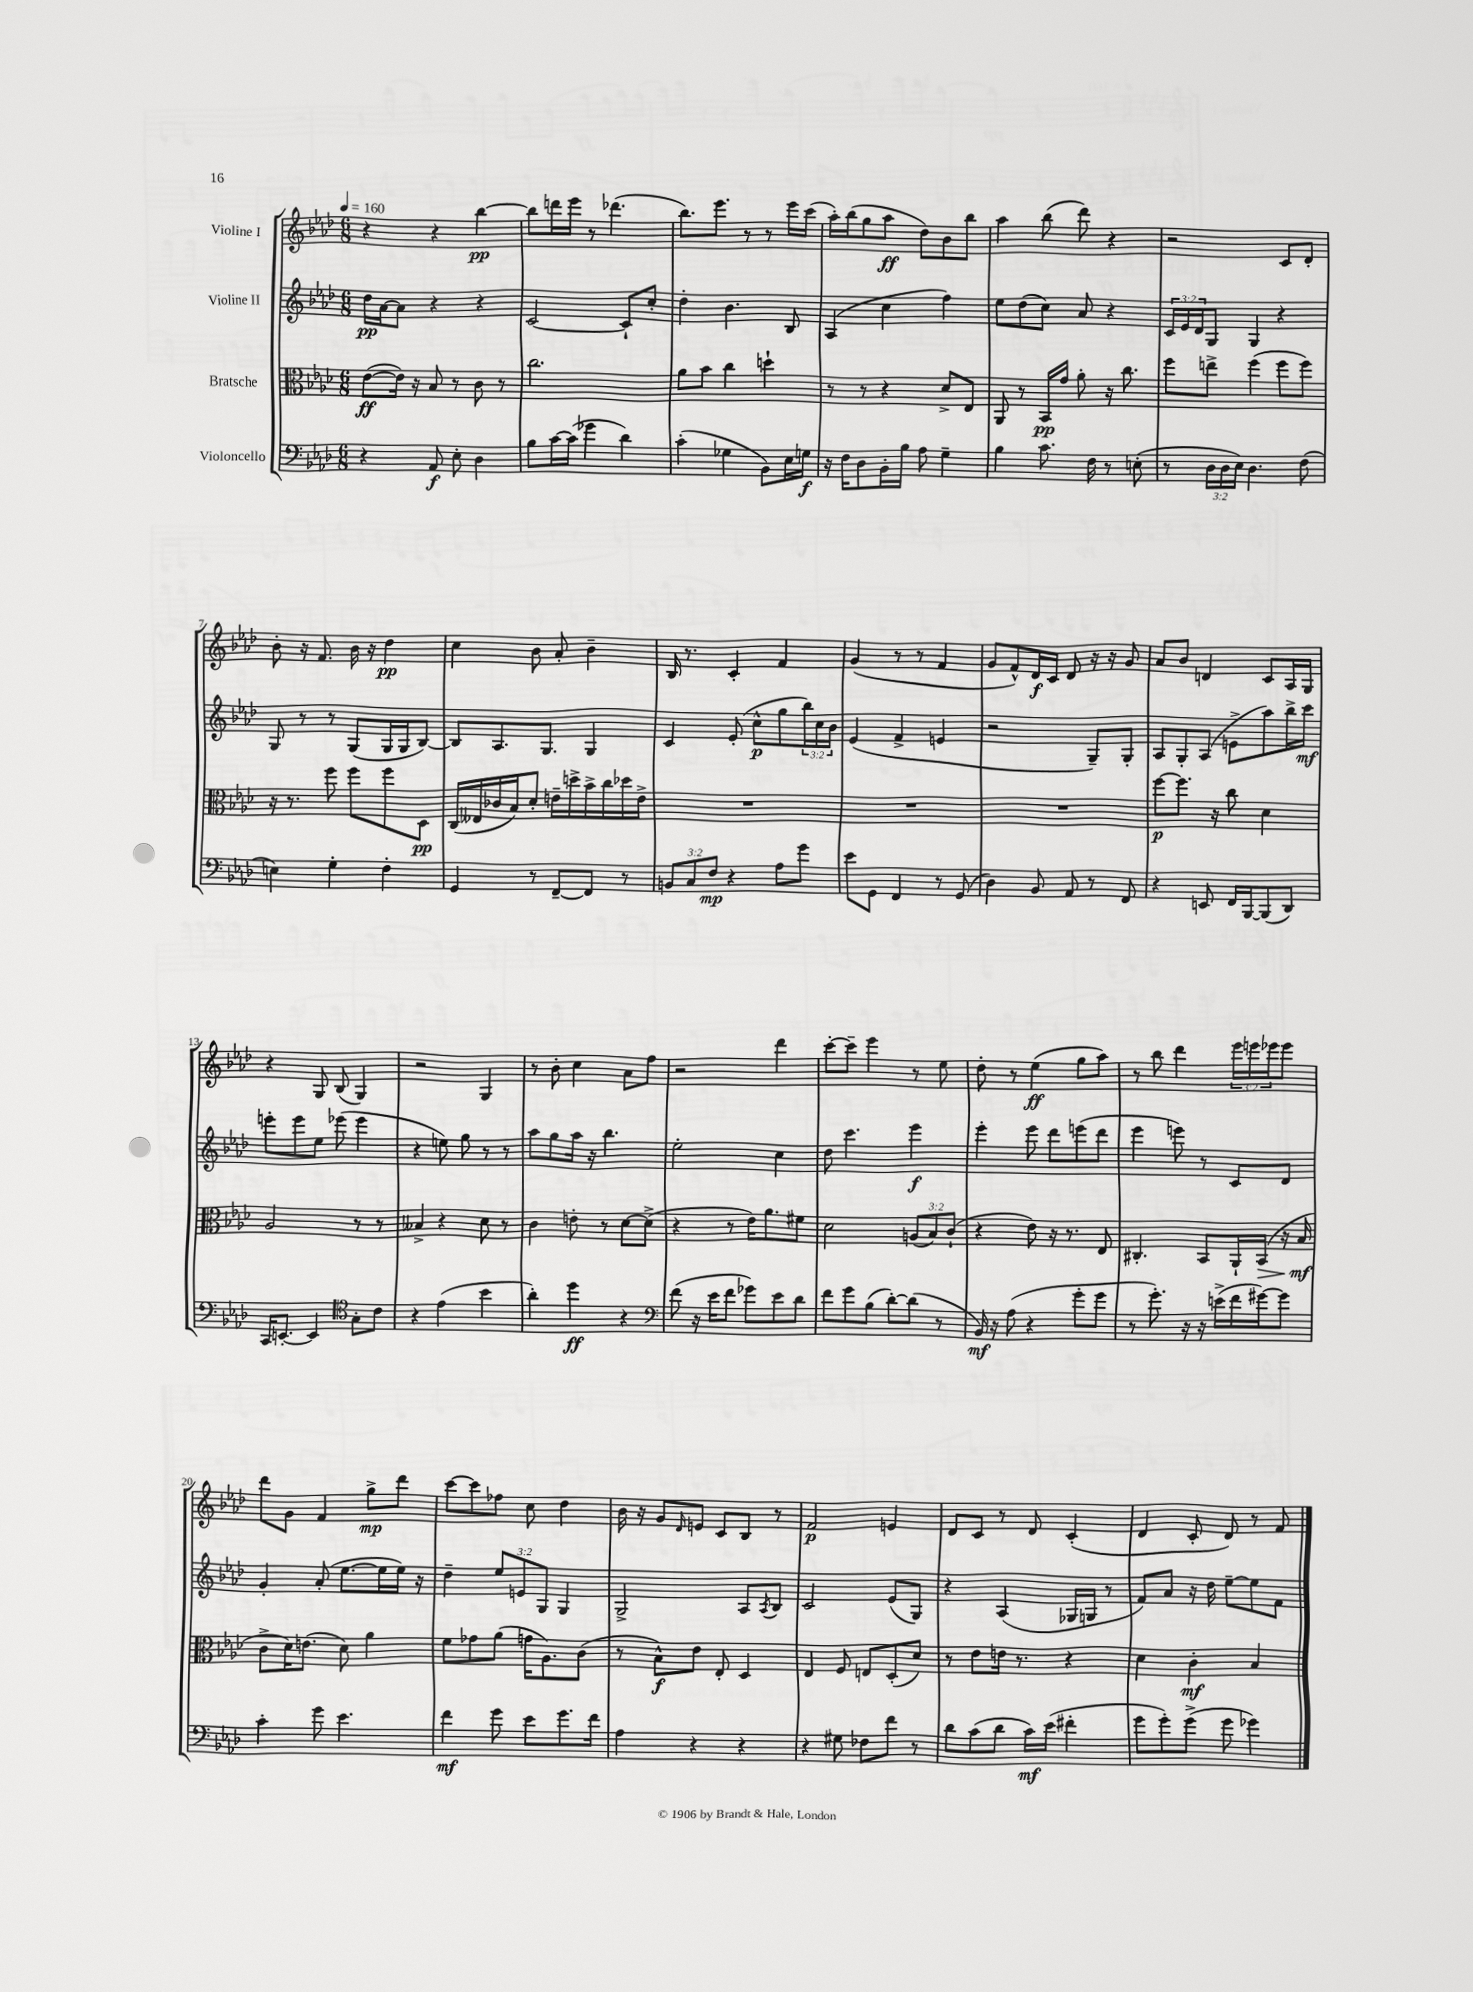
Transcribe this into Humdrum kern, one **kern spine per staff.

**kern	**kern	**kern	**kern
*staff4	*staff3	*staff2	*staff1
*clefF4	*clefC3	*clefG2	*clefG2
*k[b-e-a-d-]	*k[b-e-a-d-]	*k[b-e-a-d-]	*k[b-e-a-d-]
*M6/8	*M6/8	*M6/8	*M6/8
*MM160	*MM160	*MM160	*MM160
4r	([8e-\L	16dd-\LL	4r
.	.	[16a-\J	.
.	16e-\]Jk)	8a-\]J	.
.	16r	.	.
8AA-/	8B-/	4r	4r
8E-'\	8r	.	.
4D-\	8c\	4r	[4bb-\
.	8r	.	.
=	=	=	=
8B-\L	2.cc\	[2c/	8bb-\]L
[16c\L	.	.	16ddd\L
(16c\]JJ	.	.	16eee-\JJ
4g-\	.	.	8r
.	.	.	(4.ddd-\
4d-\)	.	8c`/]L	.
.	.	8cc'/J	.
=	=	=	=
(4c'\	8a-\L	4dd-'\	8.bb-\L)
.	8b-\J	.	.
.	.	.	8.eee-\J
4G-\	4cc\	4.b-\	.
.	.	.	8r
8BB-\L)	4dd`\	.	8r
16E-\L	.	8B-/	16eee-\LL
16G\JJ	.	.	(16ccc\JJ
=	=	=	=
16r	8r	(4A-/	16aa-'\LL)
16F\LK	.	.	(16bb-\J
8D-\	8r	.	8gg\
16BB-'\L	4r	4cc\	8aa-\J
16B-\JJ	.	.	.
8A-\	.	.	8dd-\L)
4G~\	8d-^/L	4ff\)	8b-\
.	8E-/J	.	8bb-\J
=	=	=	=
4B-\	8AA-/	8ee-\L	4aa-\
.	8r	(8dd-\	.
8.c\	16BB-/LL	8cc\J)	(8bb-\
.	16g/JJ	.	.
.	8a-'\	8a-/	8ddd-\)
16F\	.	.	.
8r	16r	4r	4r
.	8.cc\	.	.
(8E'\	.	.	.
=	=	=	=
8r	8ff\L	24c/LL	2r
.	.	24e-/	.
.	.	24d-/J	.
24D-\LL	8ee^\J	8G/J	.
24D-\	.	.	.
24E-\JJ)	.	.	.
4.D-\	(4ff\	4G/	.
.	8ff\L	4r	8c/L
(8F\	8ff\J)	.	8d-'/J
=	=	=	=
4E\)	16r	8G/	8b-'\
.	8.r	.	.
.	.	8r	16r
.	.	.	8.f/
4G'\	8ff\	8r	.
.	8ff\L	(8G/L	16b-\
.	.	.	16r
4F'\	8ff\	16G/L	4dd-\
.	.	16G/J	.
.	8D-\J	[8B-/J)	.
=	=	=	=
4GG/	(16C/LL	8B-/]L	4cc\
.	16E--/	.	.
.	16c-/	8.A-/	.
.	16B-/J)	.	.
8r	8d-'/J	.	8b-\
.	.	8.G/J	.
[8FF~/L	16e~\LL	.	8a-'/
.	16dd^\	.	.
8FF/]J	16b-^\	4G/	4b-~\
.	16cc\	.	.
8r	16dd-\	.	.
.	16e^\JJ	.	.
=	=	=	=
12BB/L	2.r	4c/	16B-/
.	.	.	8.r
12C/	.	.	.
12F/J	.	.	.
4r	.	(8e-'/	4c'/
.	.	8cc^^\L	.
8A-\L	.	8gg\	4f/
8g\J	.	24bb-\L)	.
.	.	24cc\	.
.	.	24b-\JJ	.
=	=	=	=
8e-\L	2.r	(4e-/	(4g/
8GG\J	.	.	.
4FF/	.	4f^/	8r
.	.	.	8r
8r	.	4e/	4f/
(8GG/	.	.	.
=	=	=	=
4D-\)	2.r	2r	8g/L
.	.	.	8f^^/)
8BB-/	.	.	16d-/L
.	.	.	16c/JJ
8AA-/	.	.	8d-/
8r	.	8G~/L)	16r
.	.	.	16r
8FF/	.	8G'/J	8g/
=	=	=	=
4r	[8ff\L	8A-/L	8a-/L
.	8.ff\]J	8G'/	8b-/J
8EE/	.	(8A-/J	4d/
.	16r	.	.
16FF/LL	8cc\	8e^\L	.
[16BBB-/J	.	.	.
(8BBB-/]	4d-\	8aa-\)	8c/L
8DD-/J)	.	16bb-^\L	16A-/L
.	.	16ccc\JJ	16G/JJ
=	=	=	=
16CC/LK	2A-/	8eee'\L	4r
[8.EE'/J	.	.	.
.	.	8eee\	.
4EE/]	.	8ee-\J	8G/
.	.	(8eee-\	(8B-/
*clefC4	*	*	*
8G'\L	8r	4eee-\	4G/)
8c\J	8r	.	.
=	=	=	=
4r	4B--^/	4r	2r
(4e-\	4r	8ee\)	.
.	.	8gg\	.
4b-\	8d-\	8r	4G/
.	8r	8r	.
=	=	=	=
4a-'\)	4c\	8aa-\L	8r
.	.	8gg\	8b-'\
4dd-\	8e'\	16aa-\Jk	4cc\
.	.	16r	.
.	8r	4.bb-\	.
4r	[8d-\L	.	8a-\L
.	(8d-^\]J	.	8ff\J
=	=	=	=
*clefF4	*	*	*
(8f\	4r	2ee-'\	2r
16r	.	.	.
16e-\LK	.	.	.
8f\J	8r	.	.
8g-\L)	16e-\LK)	.	.
.	8.a-\	.	.
8e-\	.	4cc\	4ddd-\
8d-\J	8f#\J	.	.
=	=	=	=
8f\L	2d-\	8dd-\	[8ccc'\L
8g\	.	4.ccc\	8ccc~\]J
(8B-\J	.	.	4eee-\
[8d-'\L)	.	.	.
(8d-\]J	(12A/L	4eee-\	8r
.	12B-/)	.	.
8r	.	.	8ee-\
.	(12c`/J	.	.
=	=	=	=
16BB-/)	4r	4eee-'\	8dd-'\
16r	.	.	.
(8A-\	.	.	8r
4r	8e-\)	8eee-\	(4ee-\
.	16r	8ddd-\L	.
.	8.r	.	.
8g'\L	.	(8eee\	8gg\L
8g\J	8E-/	8ddd-\J	8aa-\J)
=	=	=	=
8r	4.C#'/	4eee-\	8r
8.g'\)	.	.	8bb-\
.	.	8eee\)	4ddd-\
16r	.	.	.
16r	8BB-/L	8r	.
(16e^\LL	.	.	.
16f\	16AA-`/L	8c/L	24eee-\LL
.	.	.	24eee\
[16g#\J)	(16BB-/JJ	.	.
.	.	.	24eee-\J
8g#\]J	16r	8d-/J	8eee-\J
.	16B-/	.	.
=	=	=	=
4c'\	8c^\L	4g'/	8ddd-\L
.	16d-\K)	.	8g\J
.	(8.e\J	.	.
8g\	.	(8a-'/	4f/
4.e-\	8d-\)	[8.ee-\L	.
.	4a-\	.	8gg^\L
.	.	16ee-\]L	.
.	.	16ee-\JJ)	8ddd-\J
.	.	16r	.
=	=	=	=
4f\	8f\L	4dd-~\	[8ccc\L
.	8g-\	.	8ccc\]
8g\	(8a-\J	12ee-/L	8ff-\J
.	.	12e/	.
8e-\L	16g\LK	.	8cc\
.	.	12G/J	.
.	8.A-\)	.	.
8.g\	.	4G/	4dd-\
.	(8c\J	.	.
16f\Jk	.	.	.
=	=	=	=
4A-\	8r	2G^/	16b-\
.	.	.	16r
.	8B-^^\L)	.	8g/L
.	.	.	16qqd-/
4r	8e-\J	.	8e/J
.	8E-'/	.	8c/L
4r	4D-/	8A-/L	8B-/J
.	.	8qA-/	.
.	.	8B-/J	8r
=	=	=	=
4r	4E-/	2c/	2f/
8G#\	8F/	.	.
8F-\L	8E/L	.	.
8f\J	(8D-'/	(8e-/L	4e/
8r	8d-/J)	8G/J)	.
=	=	=	=
8d-\L	8r	4r	8d-/L
(8c\	8e-\L	.	8c/J
8d-\J	16e\Jk	(4A-/	8r
.	8.r	.	.
16c\LL)	.	.	8d-/
(16e-\JJ	.	.	.
4f#'\	4r	16G-/LL	(4c'/
.	.	16G/JJ	.
.	.	8r	.
=	=	=	=
8g\L	4d-\	8f/L)	4d-/
8g'\)	.	8a-/J	.
(8g^\J	4c'\	16r	8c'/
.	.	16dd-\	.
8g\	.	[8ee-~\L	8d-/)
4g-\)	4B-/	8ee-\]	8r
.	.	8f\J	8f/
==	==	==	==
*-	*-	*-	*-
